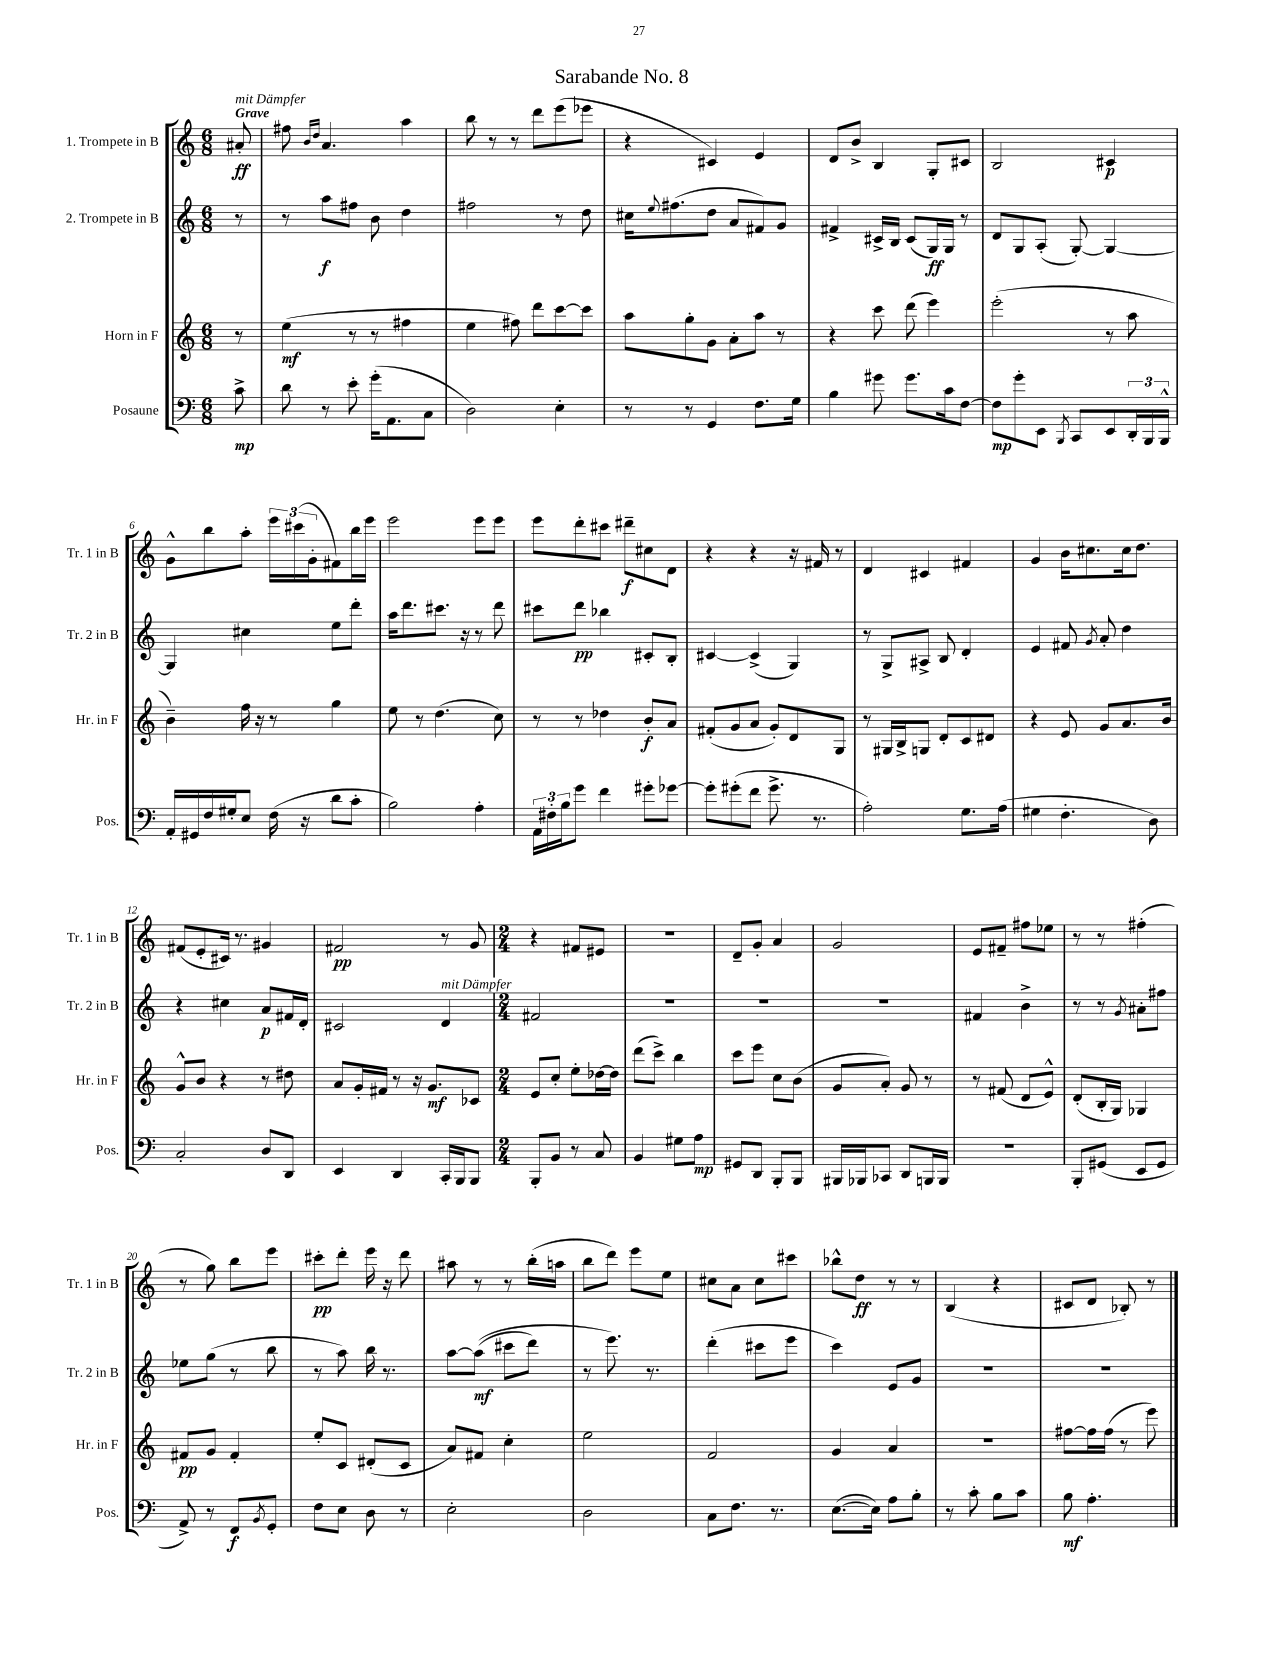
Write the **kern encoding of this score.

**kern	**kern	**kern	**kern
*staff4	*staff3	*staff2	*staff1
*clefF4	*clefG2	*clefG2	*clefG2
*k[]	*k[]	*k[]	*k[]
*M6/8	*M6/8	*M6/8	*M6/8
8c^\	8r	8r	8a#'/
=	=	=	=
8d\	(4ee\	8r	8ff#\
.	.	.	16qqb/LL
.	.	.	16qqdd/JJ
8r	.	8aa\L	4.a/
8e'\	8r	8ff#\J	.
(16g'\LK	8r	8b\	.
8.AA\	.	.	.
.	4ff#\	4dd\	4aa\
8C\J	.	.	.
=	=	=	=
2D\)	4ee\	2ff#\	8bb\
.	.	.	8r
.	8ff#\)	.	8r
.	8ddd\L	.	8ddd\L
4E'\	[8ccc\	8r	(8eee\
.	8ccc\]J	8dd\	8eee-\J
=	=	=	=
8r	8aa\L	16cc#\LK	4r
.	.	8qqee/	.
.	.	(8.ff#\	.
8r	8gg'\	.	.
4GG/	8g\J	8dd\J	4c#/)
.	8a'\L	8a/L	.
8.F\L	8aa\J	8f#/)	4e/
.	8r	8g/J	.
16G\Jk	.	.	.
=	=	=	=
4B\	4r	4f#^/	8d/L
.	.	.	8b^/J
8g#\	8ccc\	16c#^/LL	4B/
.	.	16B/JJ	.
8.g#\L	(8ddd\	(8c#/L	.
.	4eee\)	16G/L)	8G'/L
16c\k	.	16G/JJ	.
[8F\J	.	8r	8c#/J
=	=	=	=
8F\]L	(2eee'\	8d/L	2B/
8g'\	.	8G/	.
8EE\J	.	(8A'/J	.
8qBBB/	.	.	.
8CC/L	.	[8G'/)	.
8EE/	8r	4G/_	4c#/
24DD'/L	8aa\	.	.
24BBB/	.	.	.
24BBB^^/JJ	.	.	.
=	=	=	=
16AA'/LL	4b~\)	4G/]	8g^^\L
16GG#/	.	.	.
16F/	.	.	8bb\
16G#'/J	.	.	.
8E/J	16ff\	4cc#\	8aa'\J
.	16r	.	.
(16F\	8r	.	24eee\LL
.	.	.	(24ccc#\
16r	.	.	.
.	.	.	24g'\J
8d\L	4gg\	8ee\L	8f#\)
8c'\J	.	8ddd'\J	16bb\L
.	.	.	16eee\JJ
=	=	=	=
2B\)	8ee\	16aa\LK	2eee\
.	.	8.ddd\	.
.	8r	.	.
.	(4.dd\	8.ccc#\J	.
.	.	16r	.
4A'\	.	8r	8eee\L
.	8cc\)	8ddd\	8eee\J
=	=	=	=
24AA\LL	8r	8ccc#\L	8eee\L
24F#'\	.	.	.
24B\J	.	.	.
8g\J	8r	8ddd\J	8ddd'\
4f\	4dd-\	4bb-\	8ccc#\J
.	.	.	8ddd#~\L
8g#'\L	8b'/L	8c#'/L	8cc#\
[8g-\J	8a/J	8B'/J	8d\J
=	=	=	=
8g-'\]L	(8f#'/L	[4c#/	4r
(8g#'\	8g/	.	.
8f\J	8a/J	(4c#^/]	4r
8.g#^\	8g'/L)	.	.
.	8d/	4G/)	16r
8.r	.	.	16f#/
.	8G/J	.	8r
=	=	=	=
2A'\)	8r	8r	4d/
.	16G#/LL	8G^/L	.
.	16B^/J	.	.
.	8G/J	8A#^/J	4c#/
.	8d'/L	8B/	.
8.G\L	8c/	4d'/	4f#/
.	8d#/J	.	.
(16A\Jk	.	.	.
=	=	=	=
4G#\	4r	4e/	4g/
4.F'\	8e/	8f#/	16b\LK
.	.	.	8.cc#\
.	.	8qg/	.
.	8g/L	8a'/	.
.	8.a/	4dd\	16cc#\k
.	.	.	8.dd\J
8D\)	.	.	.
.	16b/Jk	.	.
=	=	=	=
2C'/	8g^^/L	4r	(8f#/L
.	8b/J	.	8e'/
.	4r	4cc#\	16c#/Jk)
.	.	.	8.r
8D/L	8r	8a/L	4g#/
8DD/J	8dd#\	16f#/L	.
.	.	16d'/JJ	.
=	=	=	=
4EE/	8a/L	2c#/	2f#/
.	16g'/L	.	.
.	16f#/JJ	.	.
4DD/	8r	.	.
.	16r	.	.
.	8.g/L	.	.
16CC'/LL	.	4d/	8r
16BBB/J	.	.	.
8BBB/J	8c-/J	.	8g/
=	=	=	=
*M2/4	*M2/4	*M2/4	*M2/4
8BBB'/L	8e/L	2f#/	4r
8BB/J	8cc'/J	.	.
8r	8ee'\L	.	8f#/L
8C/	[16dd-\L	.	8e#/J
.	16dd-\]JJ	.	.
=	=	=	=
4BB/	(8ddd\L	2r	2r
.	8ccc^\J)	.	.
8G#\L	4bb\	.	.
8A\J	.	.	.
=	=	=	=
8GG#/L	8ccc\L	2r	8d~/L
8DD/J	8eee\J	.	8g'/J
8BBB'/L	8cc\L	.	4a/
8BBB/J	(8b\J	.	.
=	=	=	=
16BBB#/LL	8g/L	2r	2g/
16BBB-/J	.	.	.
8CC-/J	8a'/J)	.	.
8DD/L	8g/	.	.
16BBB/L	8r	.	.
16BBB/JJ	.	.	.
=	=	=	=
2r	8r	4f#/	8e/L
.	(8f#/	.	8f#~/J
.	8d/L	4b^\	8ff#\L
.	8e^^/J)	.	8ee-\J
=	=	=	=
8BBB'/L	(8d'/L	8r	8r
(8GG#/J	16B'/L	8r	8r
.	16G/JJ)	.	.
.	.	8qg/	.
8EE/L	4G-/	8a#'\L	(4ff#'\
8GG#/J	.	8ff#\J	.
=	=	=	=
8AA^/)	8f#/L	8ee-\L	8r
8r	8g/J	(8gg\J	8gg\)
8FF/L	4f#'/	8r	8bb\L
8qBB/	.	.	.
8GG'/J	.	8bb\	8eee\J
=	=	=	=
8F\L	8ee'/L	8r	8ccc#'\L
8E\J	8c/J	8aa\)	8ddd'\J
8D\	(8d#'/L	16bb\	16eee\
.	.	8.r	16r
8r	8c/J	.	8ddd\
=	=	=	=
2E'\	8a/L)	[8aa\L	8aa#\
.	8f#/J	&((8aa\]J	8r
.	4cc'\	8ccc#\L	8r
.	.	8ddd\J)	(16bb'\LL
.	.	.	16aa\JJ
=	=	=	=
2D\	2ee\	8r	8bb\L
.	.	8.eee\&)	8ddd\J)
.	.	.	8eee\L
.	.	8.r	.
.	.	.	8ee\J
=	=	=	=
8C\L	2f/	(4ddd'\	8cc#\L
8.F\J	.	.	8a\J
.	.	8ccc#\L	8cc#\L
8.r	.	.	.
.	.	8eee\J	8ccc#\J
=	=	=	=
([8.E\L	4g/	4ccc\)	8bb-^^\L
.	.	.	8dd\J
16E\]Jk)	.	.	.
8A\L	4a/	8e/L	8r
8B'\J	.	8g/J	8r
=	=	=	=
8r	2r	2r	(4B/
8c'\	.	.	.
8B\L	.	.	4r
8c\J	.	.	.
=	=	=	=
8B\	[8ff#\L	2r	8c#/L
4.A'\	16ff#\]L	.	8d/J
.	(16ff#\JJ	.	.
.	8r	.	8B-'/)
.	8eee\)	.	8r
==	==	==	==
*-	*-	*-	*-
